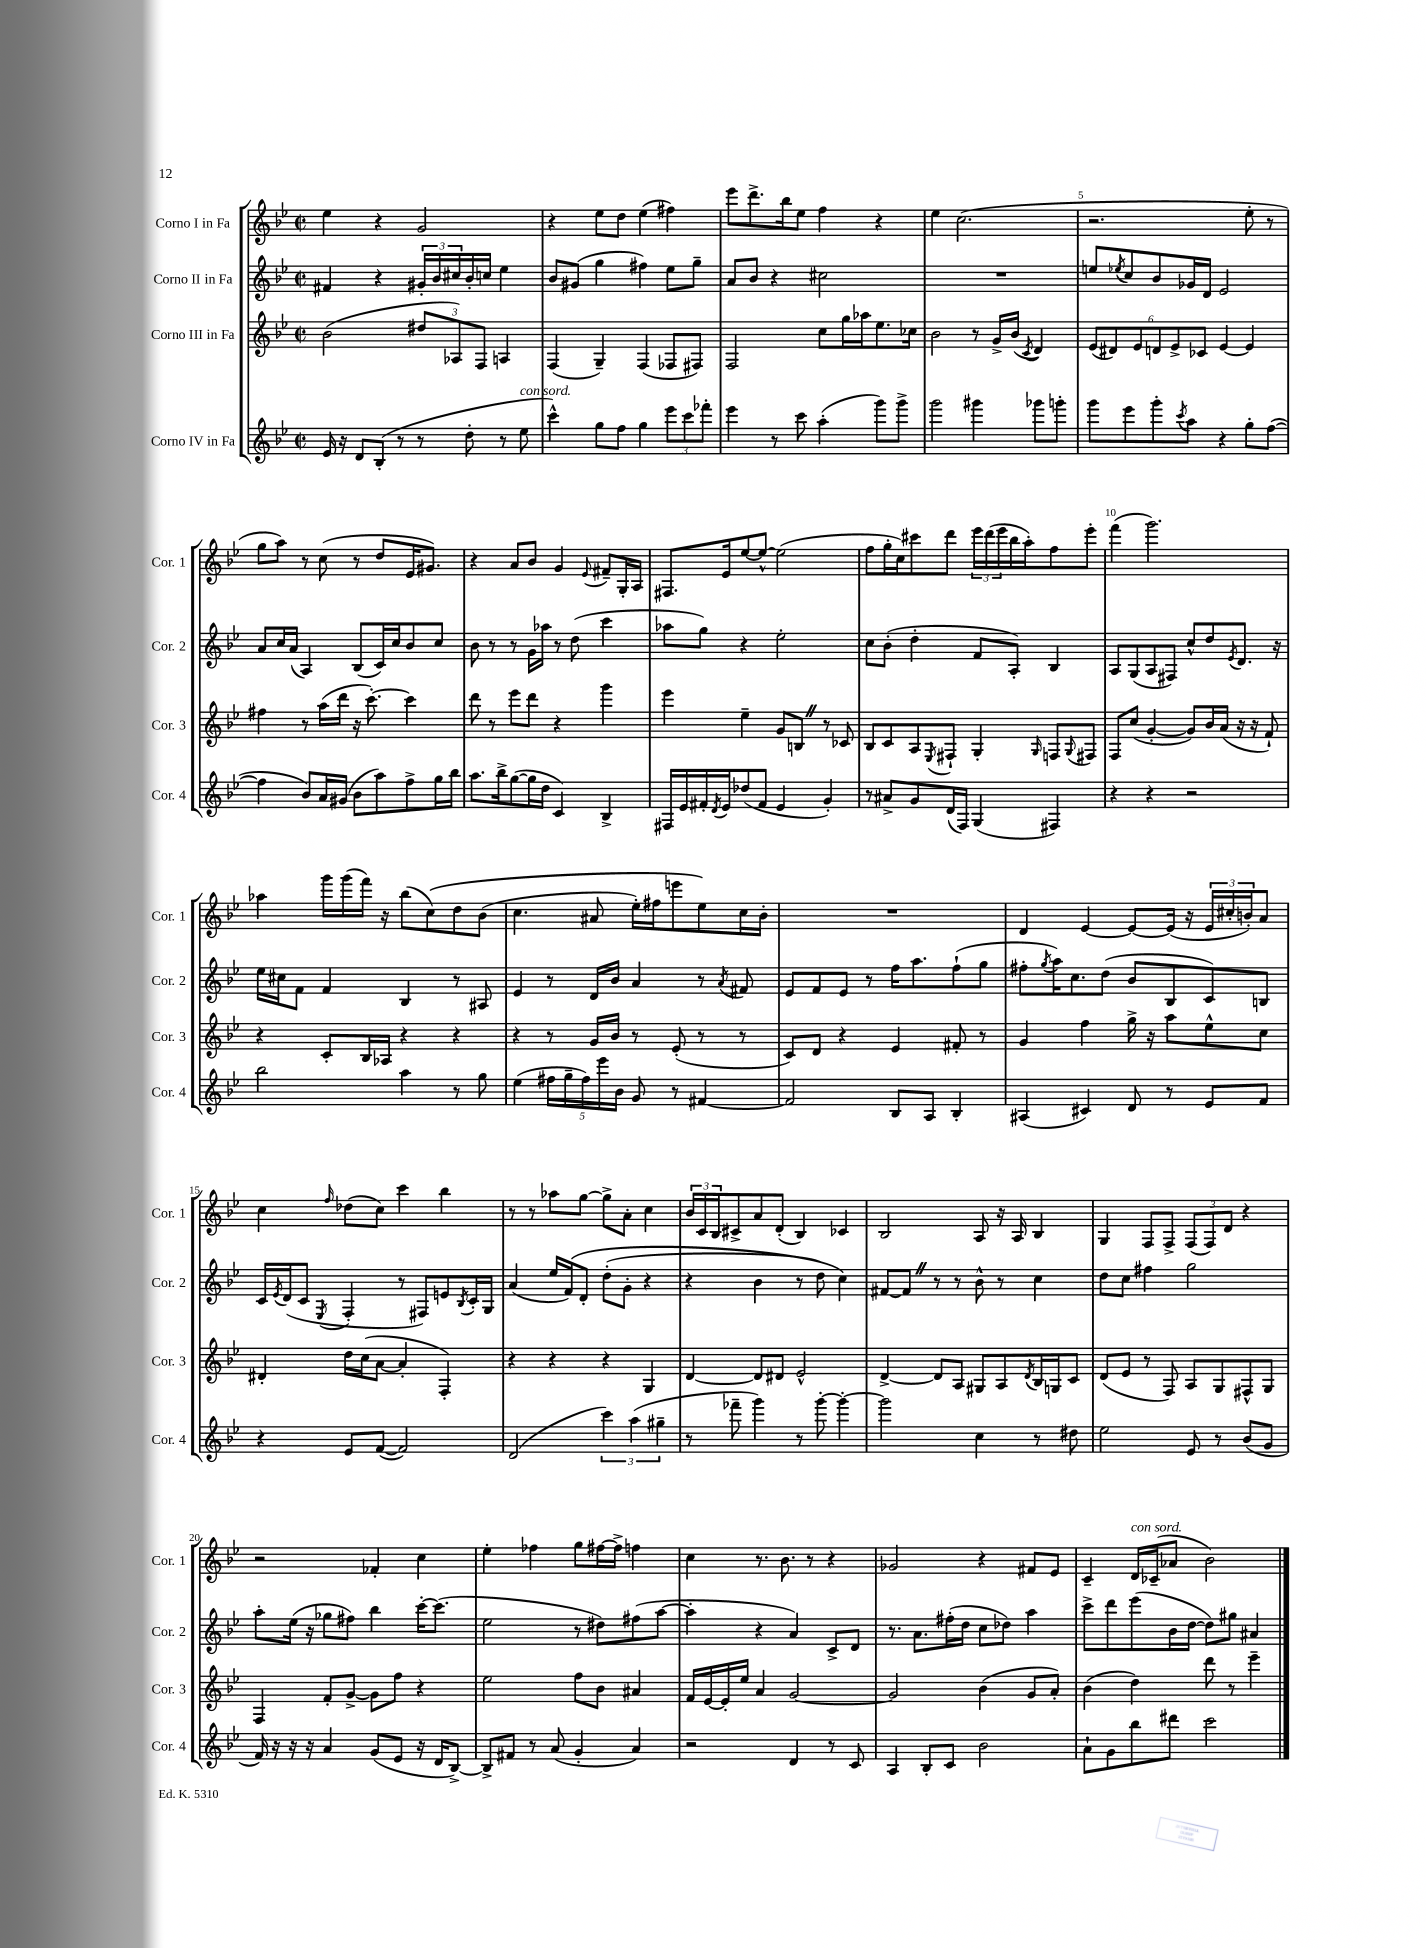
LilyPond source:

<<
\new StaffGroup <<
\new Staff = "s0" \with { instrumentName = "Corno I in Fa" shortInstrumentName = "Cor. 1" } {
    \clef treble \key bes \major \defaultTimeSignature \time 2/2
    ees''4 r4 g'2 |
    r4 ees''8 d''8 ees''4( fis''4) |
    ees'''8 d'''8.-> bes''16 ees''8 f''4 r4 |
    ees''4 c''2.( |
    r2. ees''8-. r8 |
    g''8 a''8) r8 c''8( r8 d''8 ees'16 gis'8.) |
    r4 a'8 bes'8 g'4 \appoggiatura { ees'8 } fis'8-- g16-. a16 |
    fis8. ees'16 ees''8~ ees''8~-^ ees''2( |
    f''8 g''16-. c''16) cis'''8 d'''8 \tuplet 3/2 { ees'''16 d'''16( ees'''16 } bes''16 a''16-.) f''8 ees'''8-. |
    f'''4( g'''2.) |
    aes''4 g'''16 g'''16( f'''16) r16 bes''8( c''8)\( d''8 bes'8( |
    c''4. ais'8 ees''16-.) fis''16 e'''8 ees''8\) c''16 bes'16-. |
    R1 |
    d'4 ees'4~ ees'8~ ees'16( r16 \tuplet 3/2 { ees'16 cis''16-. b'16-.) } a'8 |
    c''4 \grace { f''16 } des''8( c''8) c'''4 bes''4 |
    r8 r8 aes''8 g''8~ g''8-> a'8-. c''4 |
    \tuplet 3/2 { bes'16 c'16 bes16 } cis'8-> a'8 d'8-.( bes4) ces'4 |
    bes2 a8 r16 a16 bes4 |
    g4 f8 f8-> \tuplet 3/2 { f8( f8) d'8 } r4 |
    r2 fes'4-. c''4 |
    ees''4-. fes''4 g''8 fis''16~ fis''16-> f''4 |
    c''4 r8. bes'8. r8 r4 |
    ges'2 r4 fis'8 ees'8 |
    c'4-- d'16^\markup { \italic "con sord." } ces'16--( aes'8 bes'2) \bar "|." |
}
\new Staff = "s1" \with { instrumentName = "Corno II in Fa" shortInstrumentName = "Cor. 2" } {
    \clef treble \key bes \major \defaultTimeSignature \time 2/2
    fis'4 r4 \tuplet 3/2 { gis'16-. bes'16 cis''16 } bes'16-. c''16 ees''4 |
    bes'8 gis'8( g''4 fis''4) ees''8 g''8-- |
    a'8 bes'8 r4 cis''2 |
    R1 |
    e''8 \acciaccatura { ees''8 } c''8 bes'8 ges'16 d'16 ees'2 |
    a'8 c''16 a'16( a4) bes8( c'16) c''16 bes'8 c''8 |
    bes'8 r8 r8 g'16 aes''16 r8 d''8( c'''4 |
    aes''8 g''8) r4 ees''2-. |
    c''8 bes'8-.( d''4-. f'8 a8-.) bes4 |
    a8 g8( a8 fis8) c''8-^ d''8 \acciaccatura { ees'8 } d'8. r16 |
    ees''16 cis''16 f'8 f'4 bes4 r8 ais8 |
    ees'4 r8 d'16 bes'16 a'4 r8 \acciaccatura { a'8 } fis'8 |
    ees'8 f'8 ees'8 r8 f''16 a''8. f''8-!( g''8 |
    fis''8-. \acciaccatura { g''8 } a''16) c''8. d''8( bes'8 bes8 c'8) b8 |
    c'16 \acciaccatura { ees'8 } d'16( c'8 \acciaccatura { ees8 } f4-. r8 fis8) e'8 \acciaccatura { bes8 } c'16-. g16 |
    a'4( ees''16 f'16)\( d'8-. d''8-.( g'8-. r4 |
    r4 bes'4 r8 d''8) c''4\) |
    fis'8~ fis'8 \once \override BreathingSign.text = \markup { \musicglyph "scripts.caesura.straight" } \breathe r8 r8 bes'8-^ r8 c''4 |
    d''8 c''8 fis''4 g''2 |
    a''8-. ees''16( r16 ges''8 fis''8) bes''4 c'''16~-. c'''8.( |
    ees''2 r8 dis''8) fis''8( a''8~ |
    a''4-. r4 a'4) c'8-> d'8 |
    r8. a'8. fis''16-.( d''16 c''8 des''8) a''4 |
    c'''8-> d'''8 ees'''8( bes'16 d''16~ d''8) gis''8 ais'4 \bar "|." |
}
\new Staff = "s2" \with { instrumentName = "Corno III in Fa" shortInstrumentName = "Cor. 3" } {
    \clef treble \key bes \major \defaultTimeSignature \time 2/2
    bes'2( \tuplet 3/2 { dis''8 aes8) f8 } a4 |
    f4( g4--) f4( fes8 fis8) |
    f2 c''8 g''16 aes''16 ees''8. ces''16 |
    bes'2 r8 g'16-> bes'16( \acciaccatura { c'8 } d'4) |
    \tuplet 6/4 { ees'8( dis'8) ees'8 d'8 ees'8-> ces'8 } ees'4~ ees'4 |
    fis''4 r8 a''16( d'''16 r16 c'''8.~-.) c'''4 |
    d'''8 r8 ees'''8 d'''8 r4 g'''4 |
    ees'''4 ees''4-- g'8 b8 \once \override BreathingSign.text = \markup { \musicglyph "scripts.caesura.straight" } \breathe r8 ces'8 |
    bes8 c'8 a8 \acciaccatura { ees8 } fis8-! g4-. \grace { g16 } f8 \appoggiatura { g8 } fis8 |
    f8 c''8( g'4~-. g'8) bes'16 a'16( r16 r16 f'8-!) |
    r4 c'8-. bes16 aes16 r4 r4 |
    r4 r8 g'16 bes'16 r8 ees'8-.( r8 r8 |
    c'8) d'8 r4 ees'4 fis'8-. r8 |
    g'4 f''4 g''16-> r16 a''8 ees''8-^ c''8 |
    dis'4-. d''16 c''16( a'8~ a'4-. f4-.) |
    r4 r4 r4 g4 |
    d'4~ d'8 dis'8 ees'2-^ |
    d'4~-> d'8 a8 gis8 a8 \acciaccatura { d'8 } bes16 g16 c'8 |
    d'8( ees'8 r8 f8) a8 g8 fis8-^ g8 |
    f4 f'8-. g'8~-> g'8 f''8 r4 |
    ees''2 f''8 bes'8 ais'4 |
    f'16 ees'16~ ees'16-. ees''16 a'4 g'2~ |
    g'2 bes'4( g'8 a'8-.) |
    bes'4( d''4) d'''8 r8 ees'''4-- \bar "|." |
}
\new Staff = "s3" \with { instrumentName = "Corno IV in Fa" shortInstrumentName = "Cor. 4" } {
    \clef treble \key bes \major \defaultTimeSignature \time 2/2
    ees'16 r16 d'8 bes8-.( r8 r8 d''8-. r8 ees''8^\markup { \italic "con sord." } |
    c'''4-^) g''8 f''8 g''4 \tuplet 3/2 { ees'''8 c'''8 fes'''8-. } |
    ees'''4 r8 c'''8 a''4-.( g'''8) g'''8-> |
    g'''2 gis'''4 ges'''8 g'''8-. |
    g'''8 ees'''8 g'''8-. \acciaccatura { c'''8 } a''8 r4 g''8-. f''8~( |
    f''4 bes'8) a'16 gis'16( bes'8 a''8) f''8-> g''16 bes''16 |
    a''8. bes''16-> g''8~( g''16 d''16 c'4) bes4-> |
    fis16 ees'16 fis'16-. \acciaccatura { d'8 } ees'16 des''8( fis'8 ees'4 g'4-.) |
    r8 ais'8-> g'8 d'16( f16) g4( fis4) |
    r4 r4 r2 |
    bes''2 a''4 r8 g''8 |
    ees''4( \tuplet 5/4 { fis''16 g''16-- fis''16) ees'''16 bes'16 } g'8 r8 fis'4~ |
    fis'2 bes8 a8 bes4-. |
    ais4( cis'4) d'8 r8 ees'8 f'8 |
    r4 ees'8 f'8~( f'2) |
    d'2( \tuplet 3/2 { c'''4) a''4( gis''4-- } |
    r8 fes'''8-- g'''4) r8 g'''8~-. g'''4~-. |
    g'''2 c''4 r8 dis''8 |
    ees''2 ees'8 r8 bes'8( g'8 |
    f'16) r16 r16 r16 a'4 g'8( ees'8 r16 d'16 bes8~->) |
    bes8-> fis'8 r8 a'8( g'4-. a'4) |
    r2 d'4 r8 c'8 |
    a4 bes8-. c'8 bes'2 |
    a'8-! g'8 bes''8 dis'''8 c'''2 \bar "|." |
}
>>
>>
\layout { \context { \Score \override BarNumber.break-visibility = ##(#f #t #t) barNumberVisibility = #(every-nth-bar-number-visible 5) } }
